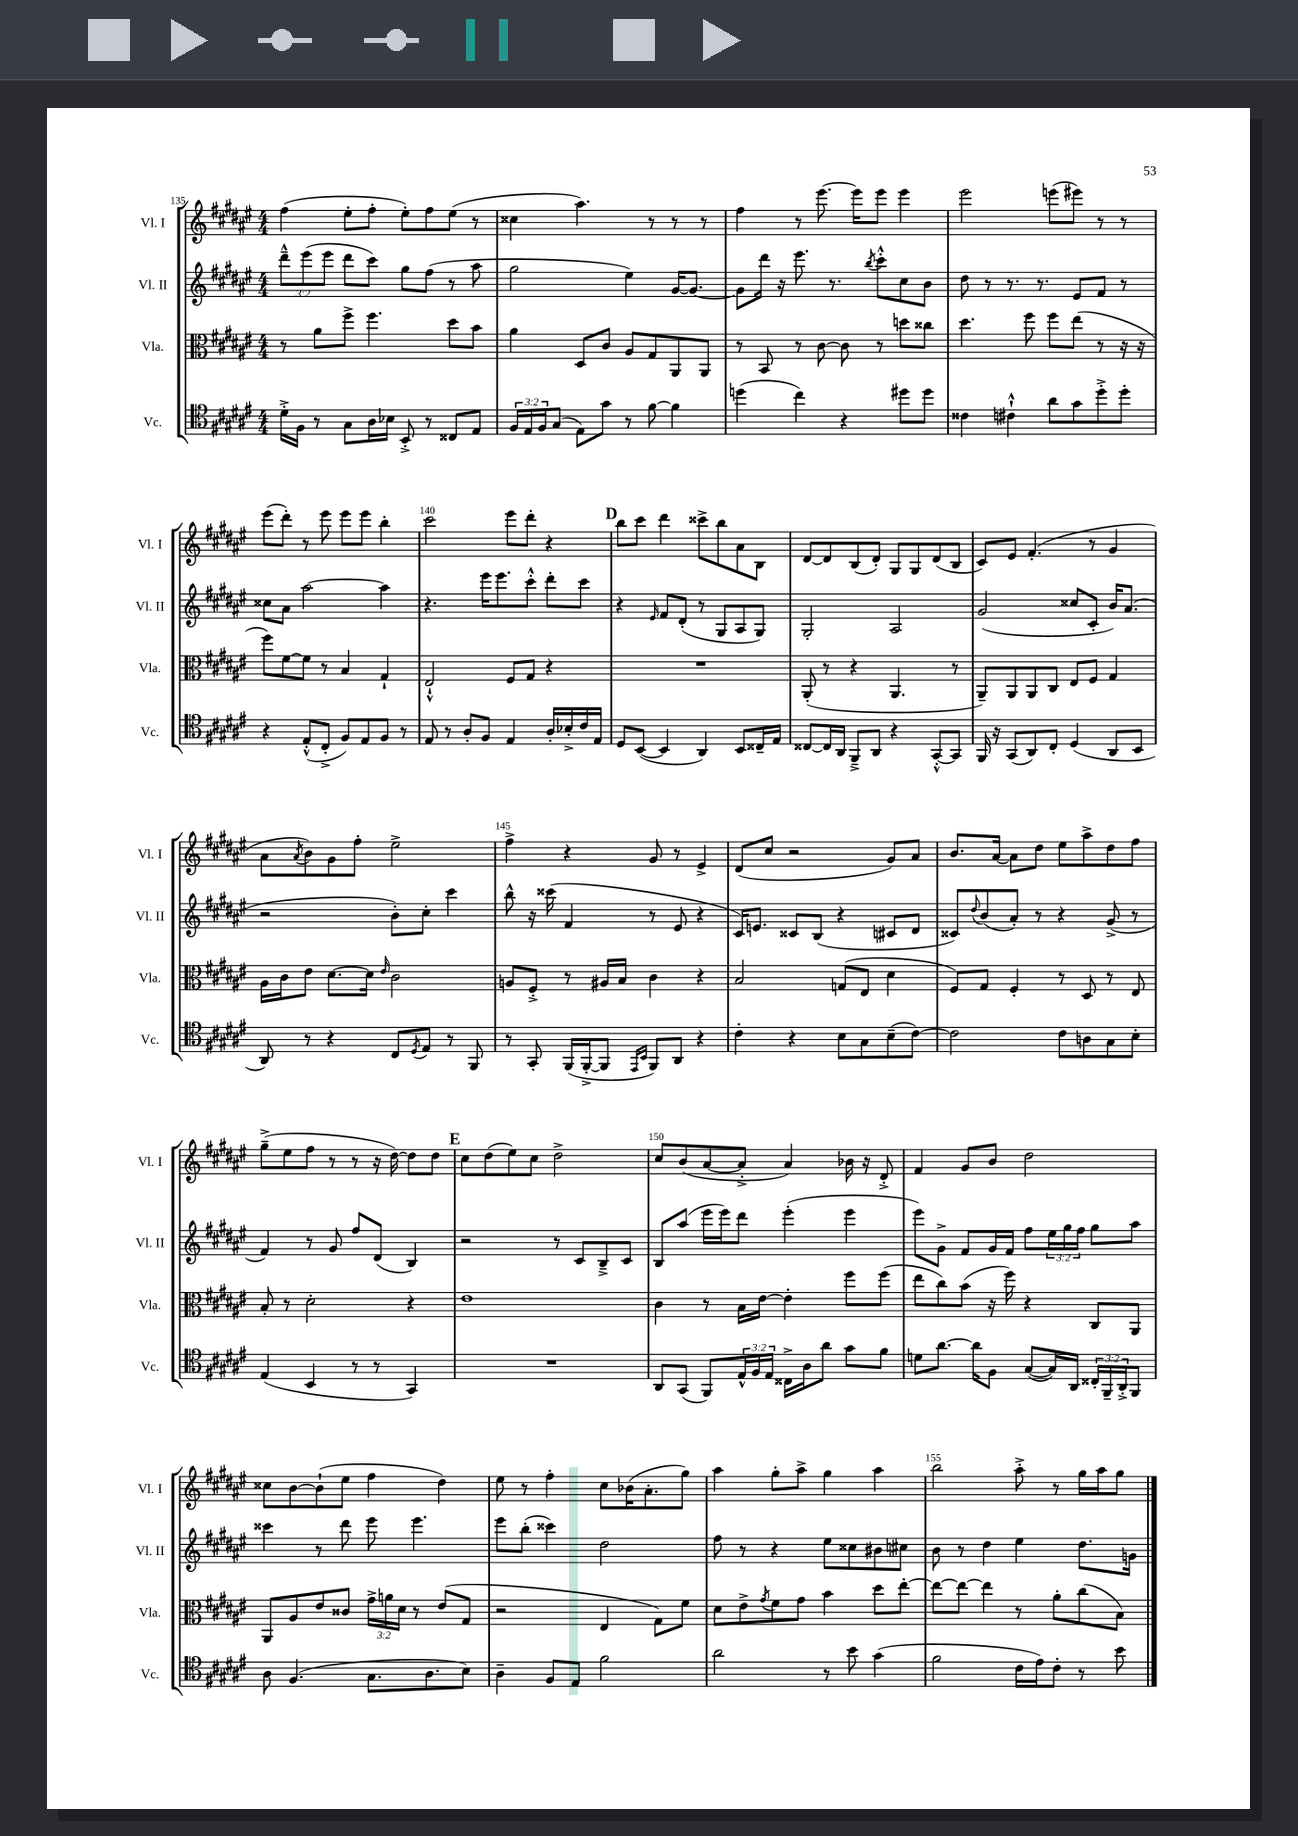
<<
\new StaffGroup <<
\new Staff = "s0" \with { instrumentName = "Vl. I" shortInstrumentName = "Vl. I" } {
    \clef treble \key fis \major \numericTimeSignature \time 4/4
    fis''4( eis''8-. fis''8-. eis''8-.) fis''8 eis''8( r8 |
    cisis''4 ais''4.) r8 r8 r8 |
    fis''4 r8 eis'''8.~ eis'''16 eis'''8 eis'''4 |
    eis'''2 e'''8( eis'''8) r8 r8 |
    eis'''8( dis'''8-.) r8 eis'''8 eis'''8 eis'''8 b''4-. |
    cis'''2 eis'''8 dis'''8-. r4 |
    \mark \markup { \bold "D" } b''8 cis'''8 dis'''4 cisis'''8-> b''8 ais'8 b8 |
    dis'8~ dis'8 b8( dis'8-.) gis8 gis8 dis'8( b8 |
    cis'8) eis'8 fis'4.-.( r8 gis'4 |
    ais'8 \acciaccatura { ais'8 } b'8) gis'8 fis''8-. eis''2-> |
    fis''4-> r4 gis'8 r8 eis'4-> |
    dis'8( cis''8 r2 gis'8) ais'8 |
    b'8. ais'16~ ais'8 dis''8 eis''8 ais''8-> dis''8 fis''8 |
    gis''8--->( eis''8 fis''8 r8 r8 r16 dis''16~) dis''8 dis''8 |
    \mark \markup { \bold "E" } cis''8 dis''8( eis''8) cis''8 dis''2-> |
    cis''8 b'8( ais'8~ ais'8-.-> ais'4) bes'16 r16 dis'8-.-> |
    fis'4 gis'8 b'8 dis''2 |
    cisis''8 b'8~ b'8-!( eis''8 fis''4 dis''4) |
    eis''8 r8 fis''4-. cis''8 bes'16( ais'8.-. gis''8) |
    ais''4 gis''8-. ais''8-> gis''4 ais''4 |
    b''2 ais''8-.-> r8 gis''16 ais''16 gis''8 \bar "|." |
}
\new Staff = "s1" \with { instrumentName = "Vl. II" shortInstrumentName = "Vl. II" } {
    \clef treble \key fis \major \numericTimeSignature \time 4/4 \override Staff.TupletNumber.text = #tuplet-number::calc-fraction-text
    \tuplet 3/2 { dis'''8---^ eis'''8( eis'''8 } dis'''8 cis'''8) gis''8 fis''8( r8 ais''8 |
    gis''2 eis''4) gis'16~ gis'8.~ |
    gis'8 dis'''16 r16 eis'''8. r8. \acciaccatura { b''8 } cis'''8-.-^ cis''8 b'8 |
    dis''8 r8 r8. r8. eis'8 fis'8 r8 |
    cisis''8 ais'8 ais''2~ ais''4 |
    r4. eis'''16 eis'''8. cis'''8-.-^ dis'''8-. cis'''8 |
    \mark \markup { \bold "D" } r4 \grace { eis'16 } fis'8 dis'8-.( r8 gis8 ais8 gis8) |
    gis2-. ais2 |
    gis'2( cisis''8 cis'8-. b'16) ais'8.( |
    r2 b'8-.) cis''8-. cis'''4 |
    b''8-^ r16 cisis'''16( fis'4 r8 eis'8 r4 |
    cis'16) e'8. cisis'8 b8( r4 cis'8 dis'8 |
    cisis'8) \appoggiatura { dis''8 } b'8( ais'8-.) r8 r4 gis'8->( r8 |
    fis'4) r8 gis'8 fis''8 dis'8( b4) |
    \mark \markup { \bold "E" } r2 r8 cis'8 b8---> cis'8 |
    b8 ais''8( eis'''16 eis'''16) dis'''8 eis'''4-.( eis'''4 |
    eis'''8) gis'8-> fis'8 gis'16 fis'16 fis''8 \tuplet 3/2 { eis''16 gis''16 fis''16 } gis''8 ais''8 |
    cisis'''4 r8 dis'''8 eis'''8 eis'''4. |
    eis'''8 b''8-.( cisis'''4) dis''2 |
    fis''8 r8 r4 eis''8 cisis''8 bis'8 cis''8 |
    b'8 r8 dis''4 eis''4 dis''8. g'16 \bar "|." |
}
\new Staff = "s2" \with { instrumentName = "Vla." shortInstrumentName = "Vla." } {
    \clef alto \key fis \major \numericTimeSignature \time 4/4 \override Staff.TupletNumber.text = #tuplet-number::calc-fraction-text
    r8 ais'8 fis''8-> fis''4. dis''8 b'8 |
    ais'4 dis8 cis'8 ais8 gis8 ais,8 ais,8 |
    r8 b,8 r8 cis'8~ cis'8 r8 d''8 cisis''8 |
    dis''4. fis''8 fis''8 eis''8( r8 r16 r16 |
    fis''8) fis'8~ fis'8 r8 b4 gis4-! |
    eis2-!-^ fis8 gis8 r4 |
    \mark \markup { \bold "D" } R1 |
    ais,8-.( r8 r4 ais,4. r8 |
    ais,8--) ais,8 ais,8 cis8 eis8 fis8 gis4 |
    ais16 cis'16 eis'8 dis'8.~ dis'16 \grace { eis'16 } cis'2 |
    a8 fis8-.-> r8 ais16 b16 cis'4 r4 |
    b2 g8( eis8 dis'4 |
    fis8) gis8 fis4-. r8 dis8 r8 eis8 |
    b8-. r8 dis'2-. r4 |
    \mark \markup { \bold "E" } eis'1 |
    cis'4 r8 b16 eis'16~ eis'4-. fis''8 fis''8( |
    eis''8 cis''8) b'8( r16 fis''16) r4 cis8 ais,8 |
    ais,8 ais8 eis'8 cisis'8 \tuplet 3/2 { gis'16-> a'16 dis'16 } r8 eis'8( gis8 |
    r2 eis4 gis8) fis'8 |
    dis'8 eis'8-> \acciaccatura { gis'8 } fis'8 gis'8 b'4 dis''8 eis''8~-. |
    eis''8~ eis''8~ eis''4 r8 ais'8-. cis''8( b8) \bar "|." |
}
\new Staff = "s3" \with { instrumentName = "Vc." shortInstrumentName = "Vc." } {
    \clef tenor \key fis \major \numericTimeSignature \time 4/4 \override Staff.TupletNumber.text = #tuplet-number::calc-fraction-text
    dis'16-.-> fis16 r8 gis8 ais16 bes16 b,8-.-> r8 cisis8 eis8 |
    \tuplet 3/2 { fis16 eis16 fis16 } gis8( eis8) gis'8 r8 fis'8~ fis'4 |
    d''4( cis''4) r4 dis''8 dis''8 |
    cisis'4 cis'4-!-^ ais'8 gis'8 dis''8-.-> dis''8-. |
    r4 eis8-.-^( cis8-.-> fis8) eis8 fis8 r8 |
    eis8 r8 ais8-. fis8 eis4 ais16-. bes16-.-> cis'16 eis16 |
    \mark \markup { \bold "D" } dis8 b,8~( b,4 ais,4) b,8 cisis16-- eis16 |
    cisis8~ cisis16 ais,16 fis,8---> ais,8 r4 gis,8~-.-^ gis,8 |
    fis,16 r16 gis,8( ais,8) cis8-. dis4( ais,8 b,8 |
    ais,8) r8 r4 cis8 \acciaccatura { dis8 } eis8 r8 fis,8 |
    r8 gis,8-. fis,16( fis,16~-.-> fis,8 \grace { eis,16 b,16 } fis,8) ais,8 r4 |
    cis'4-. r4 b8 gis8 b8--( cis'8~) |
    cis'2 cis'8 a8 gis8 b8-. |
    eis4( b,4 r8 r8 gis,4) |
    \mark \markup { \bold "E" } R1 |
    ais,8 gis,8( fis,8) \tuplet 3/2 { eis16-^ fis16 eis16 } cisis16-> ais16 ais'8 gis'8 fis'8 |
    d'8 ais'8.~ ais'16 fis8 gis8~( gis16) ais,16 \tuplet 3/2 { cisis16-. fis,16-- ais,16-.-> } fis,8 |
    ais8 fis4.( gis8. ais8. b8) |
    ais4-- fis8 eis8 fis'2 |
    ais'2 r8 b'8 gis'4( |
    fis'2 cis'16 eis'16) cis'8-. r8 b'8 \bar "|." |
}
>>
>>
\layout { \context { \Score currentBarNumber = #135 \override BarNumber.break-visibility = ##(#f #t #t) barNumberVisibility = #(every-nth-bar-number-visible 5) } }
